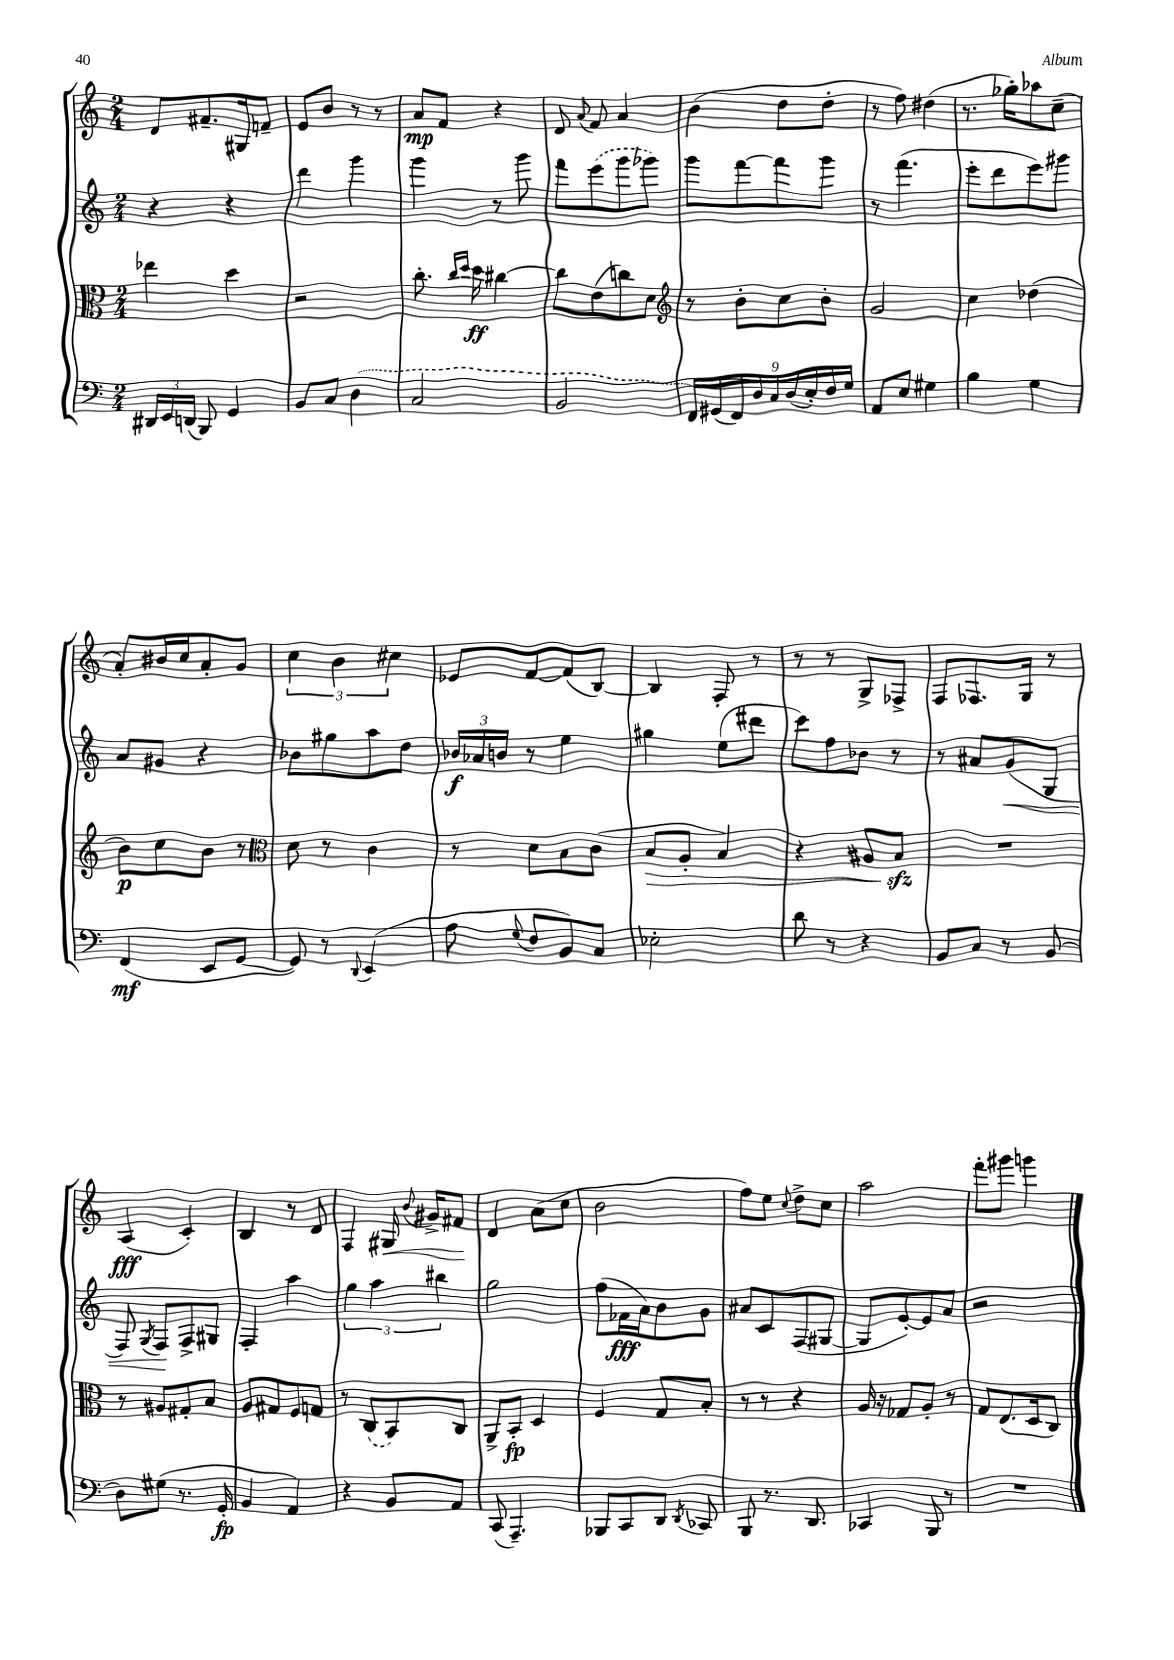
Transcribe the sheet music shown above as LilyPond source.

<<
\new StaffGroup <<
\new Staff = "s0" {
    \clef treble \key c \major \numericTimeSignature \time 2/4
    \autoBeamOff d'8[ fis'8.-- gis16 f'8]-- |
    e'8[ b'8] r8 r8 |
    a'8[\mp f'8] r4 |
    d'8 \appoggiatura { a'8 } f'8 a'4 |
    b'4( d''8[ d''8]-. |
    r8 f''8) dis''4( |
    r8. ges''16[-.) aes''8 c''8]--( |
    a'8[-.) bis'16 c''16 a'8-. g'8] |
    \tuplet 3/2 { c''4 b'4 cis''4 } |
    ees'8[ f'8~ f'8( b8]~) |
    b4 f8-. r8 |
    r8 r8 g8[-> fes8]-> |
    f8[ fes8. g16] r8 |
    a4\fff( c'4-.) |
    b4 r8 d'8 |
    f4 gis16\< \appoggiatura { b'8 } gis'16[-> fis'8]\! |
    d'4 a'8[( c''8] |
    b'2 |
    f''8[) e''8] \appoggiatura { c''8 } d''8[-> c''8] |
    a''2 |
    f'''8[-. gis'''8] g'''4 \bar "|." |
}
\new Staff = "s1" {
    \clef treble \key c \major \numericTimeSignature \time 2/4
    \autoBeamOff r4 r4 |
    d'''4 g'''4 |
    g'''4 r8 g'''8 |
    f'''8[ \once \slurDashed e'''8( g'''8 ges'''8]) |
    g'''8[ f'''8~ f'''8 g'''8] |
    r8 f'''4.( |
    e'''8[-. d'''8 e'''8) gis'''8] |
    a'8[ gis'8] r4 |
    bes'8[ gis''8 a''8 d''8] |
    \tuplet 3/2 { bes'16[\f aes'16 b'16] } r8 e''4 |
    gis''4 e''8[( dis'''8] |
    c'''8[) f''8 bes'8] r8 |
    r8 ais'8[ g'8\<( g8] |
    f8) \acciaccatura { g8 } f8[\! f8-> gis8] |
    f4-. a''4 |
    \tuplet 3/2 { g''4 a''4 bis''4 } |
    g''2 |
    f''8[( fes'16\fff a'16) b'8 g'8] |
    ais'8[ c'8 f8( gis8]~ |
    gis8[ e'8~-.) e'8 a'8] |
    r2 \bar "|." |
}
\new Staff = "s2" {
    \clef alto \key c \major \numericTimeSignature \time 2/4
    \autoBeamOff ees''4 d''4 |
    r2 |
    c''8.-. \grace { c''16[ d''16] } d''16\ff cis''4~ |
    cis''8[ e'8( c''8) d'8] |
    \clef treble r8 b'8[-. c''8 b'8]-. |
    g'2 |
    c''4 des''4( |
    b'8[\p) c''8 b'8] r8 |
    \clef alto d'8 r8 c'4 |
    r8 d'8[ b8 c'8]( |
    b8[\> a8]-. b4) |
    r4 ais8[ b8]\sfz\! |
    R2 |
    r8 ais8[ gis8-. b8] |
    a8[ gis8 f8 g8] |
    r8 \once \slurDashed c8[( b,8) c8] |
    a,8[-> b,8]-.\fp d4 |
    f4 g8[ b8]-. |
    r8 r8 r4 |
    a16 r16 ges8[ a8]-. r8 |
    g8[ e8.( d16 c8]) \bar "|." |
}
\new Staff = "s3" {
    \clef bass \key c \major \numericTimeSignature \time 2/4
    \autoBeamOff \tuplet 3/2 { dis,16[ e,16 d,16]( } b,,8) g,4 |
    b,8[ c8] \once \slurDashed d4( |
    c2 |
    b,2 |
    \tuplet 9/8 { f,16[) gis,16( f,16) d16 c16 d16( e16-.) f16 g16] } |
    a,8[ e8] gis4 |
    b4 g4 |
    f,4\mf( e,8[ g,8]~ |
    g,8) r8 \appoggiatura { d,8 } e,4( |
    a8 \appoggiatura { g8 } f8[ b,8) c8] |
    ees2-. |
    d'8 r8 r4 |
    b,8[ c8] r8 b,8( |
    d8[) gis8]( r8. g,16-.\fp |
    b,4 a,4) |
    r4 b,8[ a,8] |
    c,8( a,,4.--) |
    bes,,8[ c,8 d,8] \acciaccatura { d,8 } ces,8 |
    b,,8 r8. d,8. |
    ces,4 b,,8 r8 |
    R2 \bar "|." |
}
>>
>>
\layout { \context { \Score \remove "Bar_number_engraver" } }
